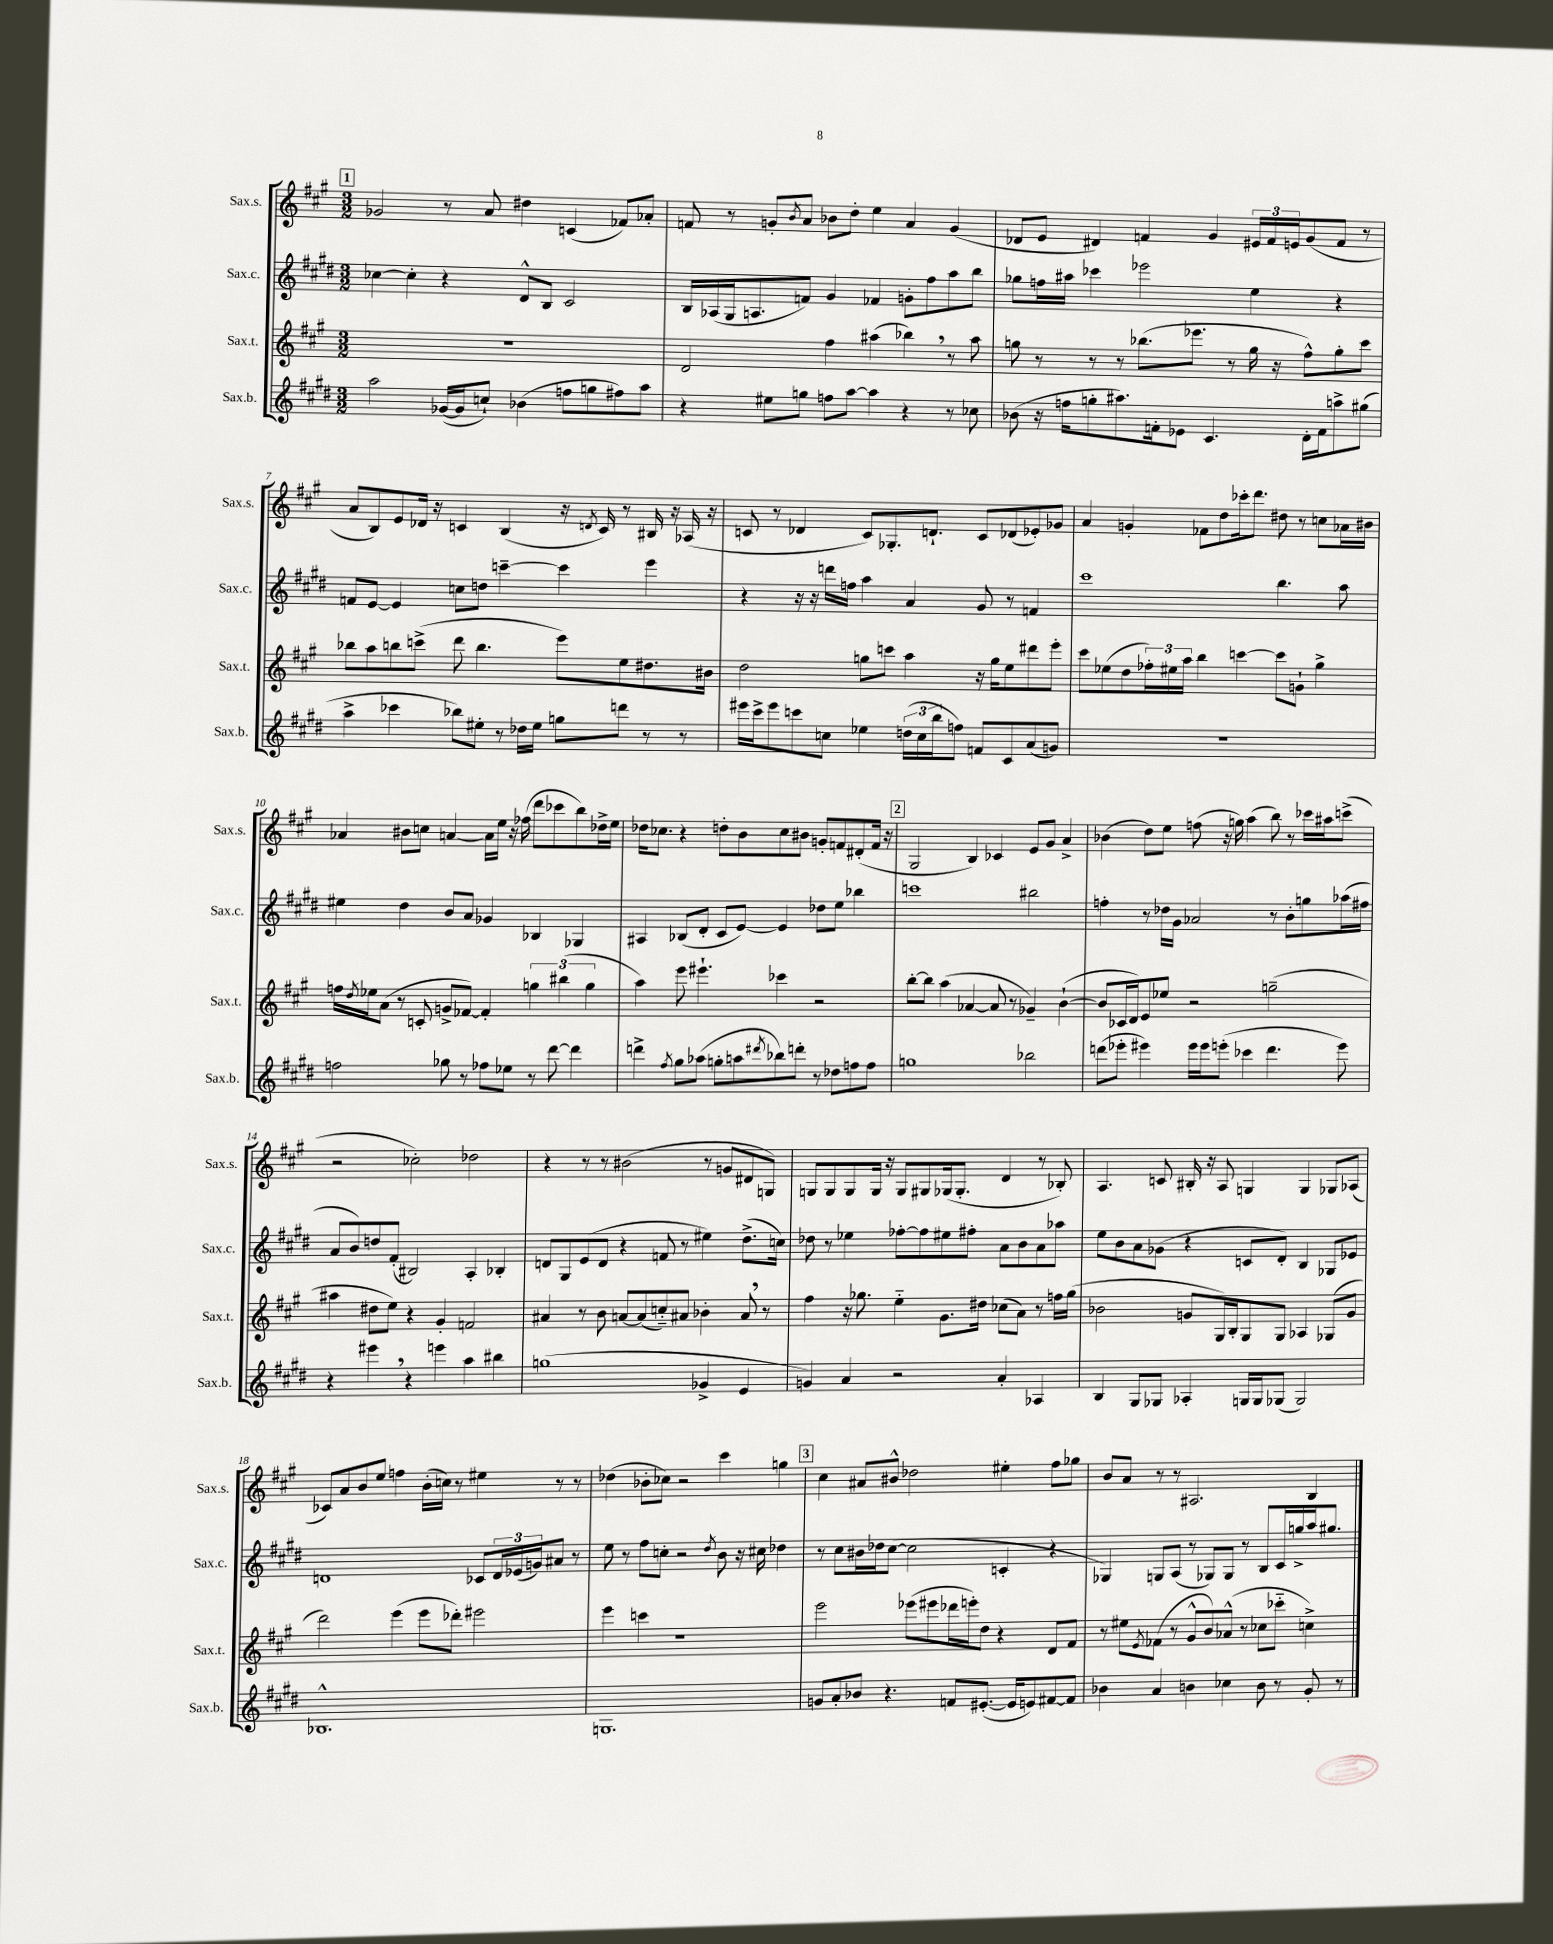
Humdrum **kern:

**kern	**kern	**kern	**kern
*part4	*part3	*part2	*part1
*staff4	*staff3	*staff2	*staff1
*I"Sax.b.	*I"Sax.t.	*I"Sax.c.	*I"Sax.s.
*I'Sax.b.	*I'Sax.t.	*I'Sax.c.	*I'Sax.s.
*clefG2	*clefG2	*clefG2	*clefG2
*k[f#c#g#d#]	*k[f#c#g#]	*k[f#c#g#d#]	*k[f#c#g#]
*M3/2	*M3/2	*M3/2	*M3/2
!!LO:REH:place=s1:t=1
=4	=4	=4	=4
2aa\	1.r	[4cc-X\	2g-X/
.	.	4cc-'\]	.
([16g-X/LL	.	4r	8r
16g-/J]	.	.	.
8ccn`/J)	.	.	8a/
(4b-X\	.	8d#^^/L	4dd#X\
.	.	8B/J	.
8ffn\L	.	2c#/	(4cn/
8ggn\	.	.	.
8ff#X\)	.	.	8f-X/L)
8aa\J	.	.	8a-X'/J
=5	=5	=5	=5
4r	2d/	16B/LL	8fn/
.	.	(16A-X/	.
.	.	16G#/J	8r
.	.	8.An/	.
8ee#X\L	.	.	8gn'/L
.	.	.	8qb/
8ggn\J	.	8fn/J)	8a/J
8ffn\L	4ff#\	4g#/	8b-X\L
[8aa\J	.	.	8dd'\J
4aa\]	(4aa#X\	4f-X/	4ee\
4r	4bb-X,\)	8gn'\L	4a/
.	.	8ff#\	.
8r	8r	8aa\	(4g/
8cc-X\	8aa#\	8bb\J	.
=6	=6	=6	=6
(8b-X\	8ggn\	8gg-X\L	8d-X/L
16r	8r	16ffn\L	8e/J
16ffn\KL	.	16aa#X\JJ	.
8ggn'\	8r	4ccc-X\	4d#X/)
8.aa#X\)	8r	.	.
.	(8.bb-X\L	2eee-X\	4fn/
16fn'\k	.	.	.
8e-X\J	.	.	.
.	8.eee-X\J	.	.
4.c#/	.	.	4g#/
.	8r	.	.
.	16gg\	4ee\	24e#X/LL
.	.	.	24f/
.	16r	.	.
.	.	.	24en/J
16d#'\LL	8ff#^^\L)	.	(8g#/
16f\J	.	.	.
8aan^\	8gg'\	4r	8f/J
(8gg#X\J	8ccc#\J	.	8r
!!LO:LB:g=z
=7	=7	=7	=7
4aa^\	8bb-X\L	8fn/L	8a/L
.	8aa\	[8e/J	8B/)
4ccc-X\	8bbn\	4e/]	8e/
.	(8cccn^\J	.	16d-X/Jk
.	.	.	16r
8bb-X\L)	8ddd\	8ccn\L	4cn/
8ee#X'\J	4.bb\	8ddn\J	.
8r	.	[4cccn~\	(4B/
16dd-X\LL	.	.	.
16ee#\JJ	.	.	.
8ggn\L	8eee\L)	4ccc\]	16r
.	.	.	8qdn/
.	.	.	16c/)
8dddn\J	8ee\	.	8r
8r	8.dd#X\	4eee\	16B#X/
.	.	.	16r
8r	.	.	(16A-X/
.	16b#X\Jk	.	16r
=8	=8	=8	=8
16eee#X\LL	2dd\	4r	8cn/
16ccc#^\J	.	.	.
8eee#\	.	.	8r
8cccn\	.	16r	4d-X/
.	.	16r	.
8ccn\J	.	16dddn\LL	.
.	.	16ffn\JJ	.
4ee-X\	8ggn\L	4aa\	8c/L)
.	8cccn\J	.	8.G-X'/
(24ddn\LL	4aa\	4a/	.
24cc\	.	.	.
.	.	.	8.dn`/J
24bb\J	.	.	.
8ffn\J)	.	.	.
8fn/L	16r	8g#/	8c/L
.	16gg\KL	.	.
8c#/	8ee\	8r	(8d-X/
(8a/	8ddd#X\	4fn/	8e-X'/)
8gn/J)	8eee'\J	.	8g-X/J
=9	=9	=9	=9
1.r	8ccc#\L	1ccc#	4a/
.	(8ee-X\	.	.
.	8dd\	.	4gn'/
.	24ff-X'\L)	.	.
.	24ee#X\	.	.
.	24aa\JJ	.	.
.	4bb\	.	8f-X\L
.	.	.	8dd\
.	[4cccn\	.	16ccc-X'\k
.	.	.	8.ddd\J
.	8ccc\L]	4.bb\	8dd#X\
.	8gn`\J	.	8r
.	4gg#^\	.	8ccn\L
.	.	8aa\	16a-X\L
.	.	.	16b#X\JJ
!!LO:LB:g=z
=10	=10	=10	=10
2ffn\	16ffn\LL	4ee#X\	4a-X/
.	8qdd/	.	.
.	16ee-X\J	.	.
.	(8a\J	.	.
.	8r	4dd#\	8b#X\L
.	8cn'/	.	8ccn\J
8gg-X\	8gn^/L	8b/L	[4an/
8r	[8f-X/J)	8a/J	.
8ff-X\L	4f-'/]	4g-X/	16a\LL]
.	.	.	16ee\JJ
8ee-X\J	.	.	16r
.	.	.	(16ff-X\
8r	6ggn\	4B-X/	8ddd\L
[8ddd#\	.	.	8ccc-X\
.	(6bb#X\	.	.
4ddd#\]	.	4G-X/	8bb\)
.	6gg\	.	.
.	.	.	16dd-X^\L
.	.	.	16ee\JJ
=11	=11	=11	=11
4dddn^\	4aa\)	4A#X/	16dd-X\KL
.	.	.	8.cc-X\J
8qff#/	.	.	.
8gg#\L	8eee\	(8B-X/L	4r
(8aa-X\J	4.eee#X`\	8d#'/J	.
8ggn'\L	.	8c#/L	8ddn'\L
8aan\	.	[8e/J)	8b\
8qddd#X/	.	.	.
8bb-X\)	4ccc-X\	4e/]	8cc-\
8dddn'\J	.	.	8b#X\J
8r	2r	8dd-X\L	8gn'/L
8dd-X\L	.	8ee\J	8fn/
8ffn\	.	4bb-X\	(8d#X'/
8ff\J	.	.	16f/Jk
.	.	.	16r
!!LO:REH:place=s1:t=2
=12	=12	=12	=12
1ggn	[8bb'\L	1cccn	2G#/
.	8bb\J]	.	.
.	(4aa\	.	.
.	[4a-X/	.	4B/)
.	8a-/]	.	4c-X/
.	8r	.	.
2bb-X\	4g-X~/)	2bb#X\	8e/L
.	.	.	8g#/J
.	([4b`\	.	4a^/
=13	=13	=13	=13
(8dddn\L	8b/L]	4ffn'\	(4b-X\
8eee-X'\J	16c-X/L	.	.
.	16d/J)	.	.
4eee#X\)	8e/	8r	8dd\L)
.	8ee-X/J	16dd-X\LL	8ee\J
.	.	16g#\JJ	.
16eee#\LL	2r	2a-X/	(8ffn\
16eee#\J	.	.	.
(8eeen'\J	.	.	16r
.	.	.	16ggn\)
4ccc-X\	.	.	(4aa\
4.ddd\	(2ggn~\	8r	8bb\)
.	.	8b'\L	8r
.	.	8ggn\	16ccc-X\LL
.	.	.	16aa#X\J
8eee\)	.	(16aa-X\L	(8cccn^\J
.	.	16ff#X\JJ	.
!!LO:LB:g=z
=14	=14	=14	=14
4r	4aa#X\	8a/L	2r
.	.	8b/)	.
4eee#X,\	8dd#X\L	8ddn/	.
.	8ee\J)	(8f#'/J	.
4r	4r	2B#X/)	2cc-X'\)
4eeen\	4g#'/	.	.
4aa\	2fn/	4A'/	2dd-X\
4bb#X\	.	4B-X'/	.
=15	=15	=15	=15
(1ggn	4a#X/	8dn/L	4r
.	.	8G#/	.
.	8r	(8e/	8r
.	8b\	8d/J	8r
.	[8an/L	4r	(2b#X\
.	(8a/]	.	.
.	8ccn/)	8fn/	.
.	8a#X/J	8r	.
4g-X^/	4b-X'\	4ee#X\)	8r
.	.	.	8gn/L
4e/	8a#,/	(8.dd#^\L	8d#X/
.	8r	.	8Gn/J)
.	.	16ccn\Jk)	.
=16	=16	=16	=16
4gn/)	4ff#\	8dd-X\	8Gn/L
.	.	8r	8G/
4a/	16r	4ee-X\	8G/
.	8.gg-X\	.	.
.	.	.	16G/Jk
.	.	.	16r
2r	4ee\	[8ff-X'\L	8G/L
.	.	8ff-\]	8G#X/
.	8.g#\L	8ee#X\	(16G-X/k
.	.	.	8.G-'/J
.	.	8ff#X'\J	.
.	16dd#X\Jk	.	.
4a'/	(8cc-X\L	8a\L	4d/
.	8a\J)	8b\	.
4A-X/	8r	8a\	8r
.	16ffn\LL	8aa-X\J	8B-X'/)
.	(16gg-\JJ	.	.
=17	=17	=17	=17
4B/	2b-X\	8ee\L	4.A/
.	.	8b\	.
8G#/L	.	8a\	.
8G-X/J	.	(8g-X\J	8cn/
4A-X'/	8gn/L	4r	16B#X'/
.	.	.	16r
.	16G#/L)	.	8A/
.	16B'/J	.	.
16Gn/LL	8G#/	8cn/L	4Gn/
16G/J	.	.	.
(8G-X/J	8G#/J	8d#'/J)	.
2G-/)	4A-X/	4B/	4G/
.	(8G-X/L	8G-X/L	8G-X/L
.	8g/J	8e-X/J	(8A-X/J
!!LO:LB:g=z
=18	=18	=18	=18
1.B-X^^	2ddd\)	1dn	8c-X/L)
.	.	.	8a/
.	.	.	8b/
.	.	.	8ee/J
.	(4eee\	.	4ffn\
.	8eee\L	.	(16b'\LL
.	.	.	16ccn\JJ)
.	8ddd-X'\J)	.	8r
.	2eee#X\	8c-X/L	4ee#X\
.	.	24d/L	.
.	.	(24e-X/	.
.	.	24gn/J)	.
.	.	8a#X/J	8r
.	.	8r	8r
=19	=19	=19	=19
1.Gn	4eee\	8ee\	(4dd-X\
.	.	8r	.
.	4cccn\	8ff#\L	8b-X'\L
.	.	8ccn'\J	8cc-X\J)
.	1r	2r	2r
.	.	8qdd#/	.
.	.	8b\	4ccc#\
.	.	16r	.
.	.	16cc#X\	.
.	.	4dd-X\	4ggn\
!!LO:REH:place=s1:t=3
=20	=20	=20	=20
8gn/L	2eee\	8r	4cc#\
8a'/	.	8cc#\L	.
8b-X/J	.	16b#X\L	8a#X/L
.	.	16dd-X\J	.
4.r	.	([8cc#\J	8b#X^^/J
.	(8eee-X\L	2cc#\]	2dd-X\
.	8eee#X\	.	.
8fn/L	16ddd-X\L	.	.
.	16eeen'\J)	.	.
([8.e#X'/J	8dd\J	.	.
.	4r	4cn'/	4ee#X'\
16e#/KL]	.	.	.
8en/)	.	.	.
[8f#X/	8d/L	4r	8ff#\L
8f#/J]	8f#/J	.	8gg-X\J
=21	=21	=21	=21
4b-X\	8r	4G-X/)	8b/L
.	8ee#X\L	.	8a/J
.	8qe/	.	.
4a/	(8f-X\J	8Gn/L	8r
.	8r	(8A/J	8r
4bn\	8g#^^/L	8r	2.A#X/
.	8b/)	8G-X/L)	.
4cc-X\	(8a-X^^/J	8G-/J	.
.	8r	8r	.
8b\	8cc-X\L	8B/L	.
8r	8ccc-X\J	16c#/L	.
.	.	16ggn^/	.
8g#'/	4ccn^\)	16aa/J	4B/
.	.	8.gg#X/J	.
8r	.	.	.
==	==	==	==
*-	*-	*-	*-
